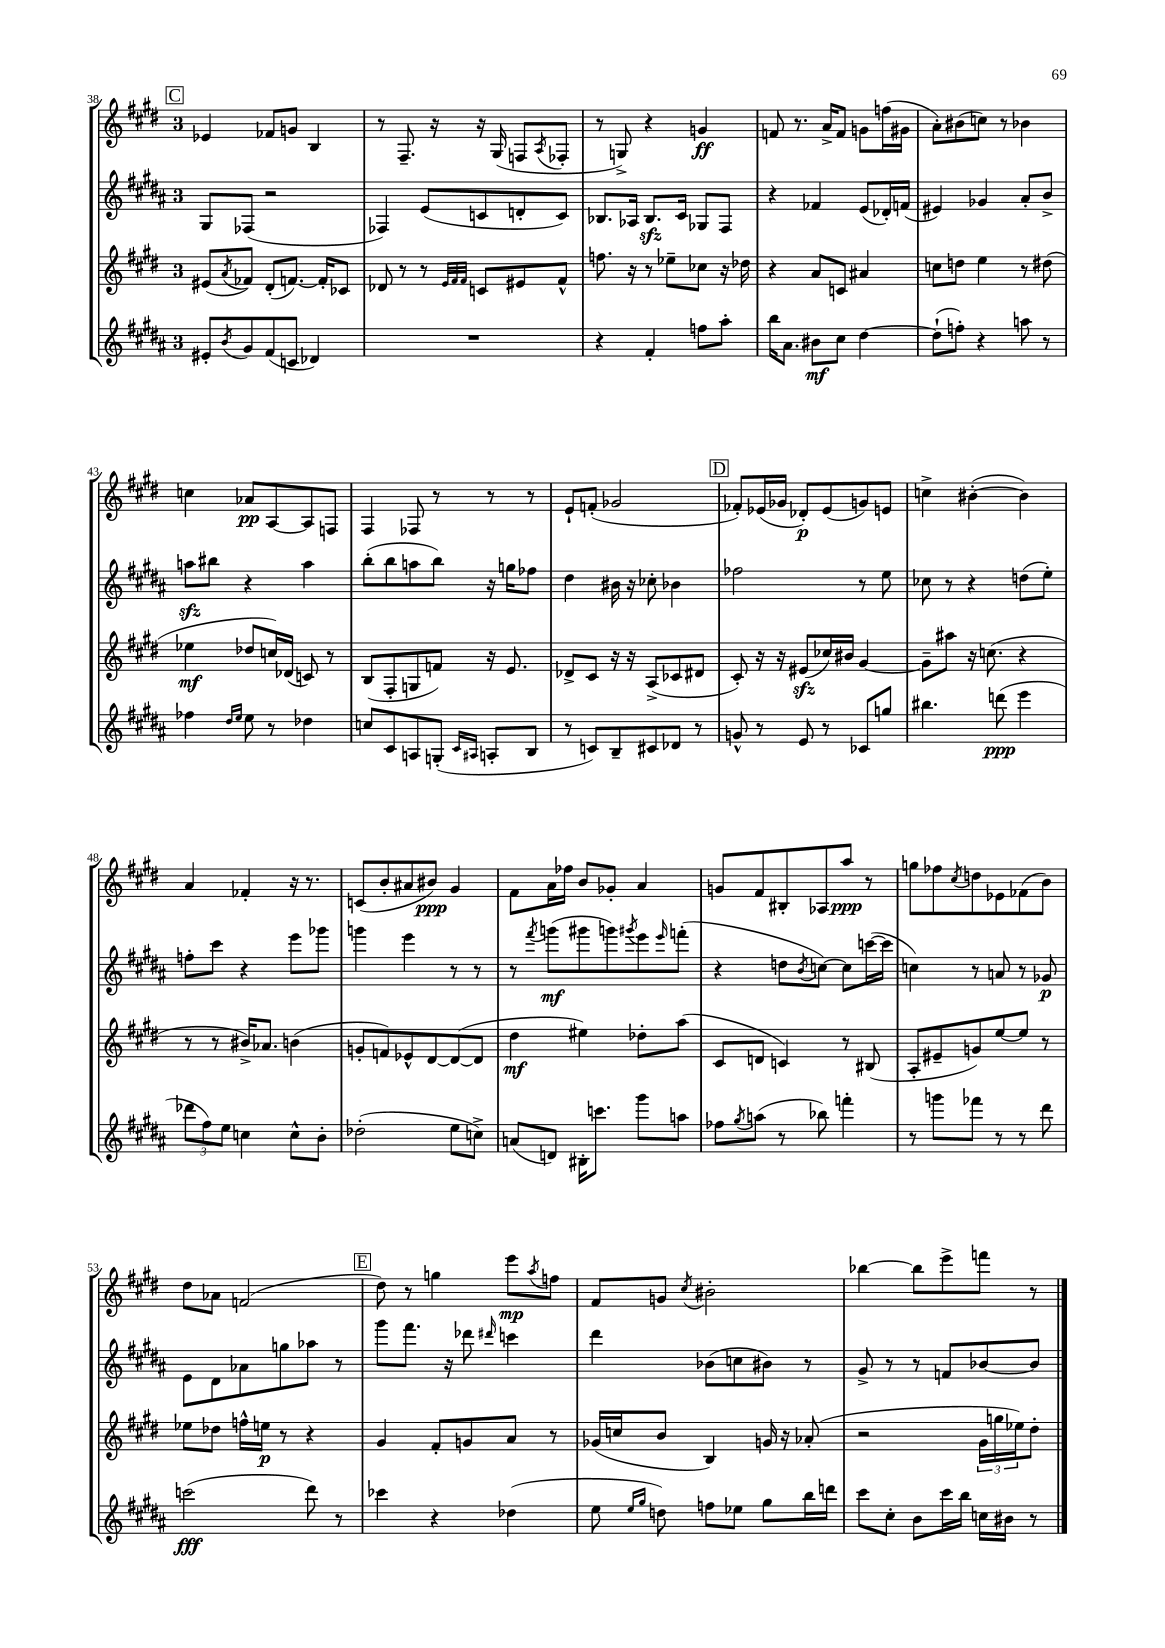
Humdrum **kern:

**kern	**kern	**kern	**kern
*staff4	*staff3	*staff2	*staff1
*clefG2	*clefG2	*clefG2	*clefG2
*k[f#c#g#d#a#]	*k[f#c#g#d#]	*k[f#c#g#d#a#]	*k[f#c#g#d#]
*M3/4	*M3/4	*M3/4	*M3/4
8e#'	(8e#	8G#	4e-
8qb	8qa	.	.
8g#	8f-)	(8F-	.
(8f#	(8d#'	2r	8f-
8c	[8.f)	.	8g
4d-)	.	.	4B
.	16f']	.	.
.	8c-	.	.
=	=	=	=
2.r	8d-	4F-)	8r
.	8r	.	8.F#~
.	8r	(8e	.
.	.	.	16r
.	32qqe	.	.
.	32qqf#	.	.
.	32qqf#	.	.
.	8c	8c	16r
.	.	.	(16G#
.	8e#	8d'	8F
.	.	.	8qA
.	8f#^^	8c)	8F-'
=	=	=	=
4r	8.ff	8.B-	8r
.	.	.	8G^)
.	16r	16A-	.
4f#'	8r	8.B-	4r
.	8ee-~	.	.
.	.	16c#	.
8ff	8cc-	8G-	4g
8aa#'	16r	8F#	.
.	16dd-	.	.
=	=	=	=
16bb	4r	4r	8f
8.a#	.	.	.
.	.	.	8.r
8b#	8a	4f-	.
.	.	.	16a^
8cc#	8c	.	8f
[4dd#	4a#	(8e	8g
.	.	16d-')	(16ff
.	.	(16f	16g#
=	=	=	=
(8dd#`]	8cc	4e#)	8a')
8ff')	8dd	.	(8b#
4r	4ee	4g-	8cc)
.	.	.	8r
8aa	8r	8a#'	4b-
8r	(8dd#	8b^	.
=	=	=	=
4ff-	4ee-	8aa	4cc
.	.	8bb#	.
16qqdd#	.	.	.
16qqee	.	.	.
8ee	8dd-	4r	8a-
8r	16cc)	.	[8A
.	(16d-	.	.
4dd-	8c)	4aa	8A]
.	8r	.	8F
=	=	=	=
8cc	(8B	(8bb'	4F#
8c#	8F#'	8bb	.
8A	8G	8aa	8F-
(8G'	8f)	8bb)	8r
16qqc#	.	.	.
16qqA#	.	.	.
8A'	16r	16r	8r
.	8.e	16gg	.
8B	.	8ff-	8r
=	=	=	=
8r	8d-^	4dd#	8e`
8c)	8c#	.	(8f'
8B~	16r	16b#	2g-
.	16r	16r	.
8c#	(8A^	8cc-'	.
8d-	8c-	4b-	.
8r	8d#	.	.
=	=	=	=
8g^^	8c#')	2ff-	8f-')
8r	16r	.	(16e-
.	16r	.	16g-
8e	(8e#	.	8d-')
8r	16cc-)	.	(8e-
.	16b#	.	.
8c-	[4g#	8r	8g)
8gg	.	8ee	8e
=	=	=	=
4.bb#	8g#~]	8cc-	4cc^
.	8aa#	8r	.
.	16r	4r	([4b#'
.	(8.cc	.	.
(8ddd	.	.	.
4eee	4r	(8dd	4b#])
.	.	8ee')	.
=	=	=	=
12ddd-	8r	8ff'	4a
12ff#)	.	.	.
.	8r	8ccc#	.
12ee	.	.	.
4cc	16b#^)	4r	4f-'
.	8.a-	.	.
8cc^^	(4b	8eee	16r
.	.	.	8.r
8b'	.	8ggg-	.
=	=	=	=
(2dd-'	8g'	4ggg	(8c
.	8f)	.	8b'
.	8e-^^	4eee	8a#
.	[8d#	.	8b#)
8ee	(8d#_	8r	4g#
8cc^)	8d#]	8r	.
=	=	=	=
(8a	4dd#	8r	8f#
.	.	8qfff#	.
8d)	.	(8ggg	16a
.	.	.	16ff-
16B#'	4ee#)	8ggg#	8b
8.ccc	.	.	.
.	.	8ggg)	8g-'
.	.	8qggg#	.
8ggg#	8dd-'	8eee	4a
.	.	16qqeee	.
8aa	(8aa	(8fff'	.
=	=	=	=
8ff-	8c#	4r	8g
8qgg#	.	.	.
(8aa	8d	.	8f#
8r	4c)	8dd	8B#'
.	.	8qb	.
8bb-)	.	[8cc)	8A-
4fff'	8r	8cc]	8aa
.	(8B#	([16ccc	8r
.	.	16ccc]	.
=	=	=	=
8r	8A'	4cc)	8gg
8ggg	8e#~	.	8ff-
.	.	.	8qcc#
8fff-	8g)	8r	8dd
8r	[8ee	8a	8e-
8r	8ee]	8r	(8f-
8ddd#	8r	8g-	8b)
=	=	=	=
(2ccc	8ee-	8e	8dd#
.	8dd-	8d#	8a-
.	16ff^^	8a-	(2f
.	16ee	.	.
.	8r	8gg	.
8ddd#)	4r	8aa-	.
8r	.	8r	.
=	=	=	=
4ccc-	4g#	8ggg#	8dd#)
.	.	8.fff#	8r
4r	8f#'	.	4gg
.	.	16r	.
.	8g	8ddd-	.
.	.	16qqddd#	.
(4dd-	8a	4ccc	8eee
.	.	.	8qaa
.	8r	.	8ff
=	=	=	=
8ee	(16g-	4ddd#	8f#
.	16cc	.	.
16qqee	.	.	.
16qqgg#	.	.	.
8dd)	8b	.	8g
.	.	.	8qcc#
8ff	4B)	(8b-	2b#'
8ee-	.	8cc	.
8gg#	16g	8b#)	.
.	16r	.	.
16bb	(8a-'	8r	.
16ddd	.	.	.
=	=	=	=
8ccc#	2r	8g#^	[4bb-
8cc#'	.	8r	.
8b	.	8r	8bb-]
16ccc#	.	8f	8eee^
16bb	.	.	.
16cc	24g#	[8b-	8fff
.	24gg	.	.
16b#	.	.	.
.	24ee-)	.	.
8r	8dd#'	8b-]	8r
==	==	==	==
*-	*-	*-	*-
